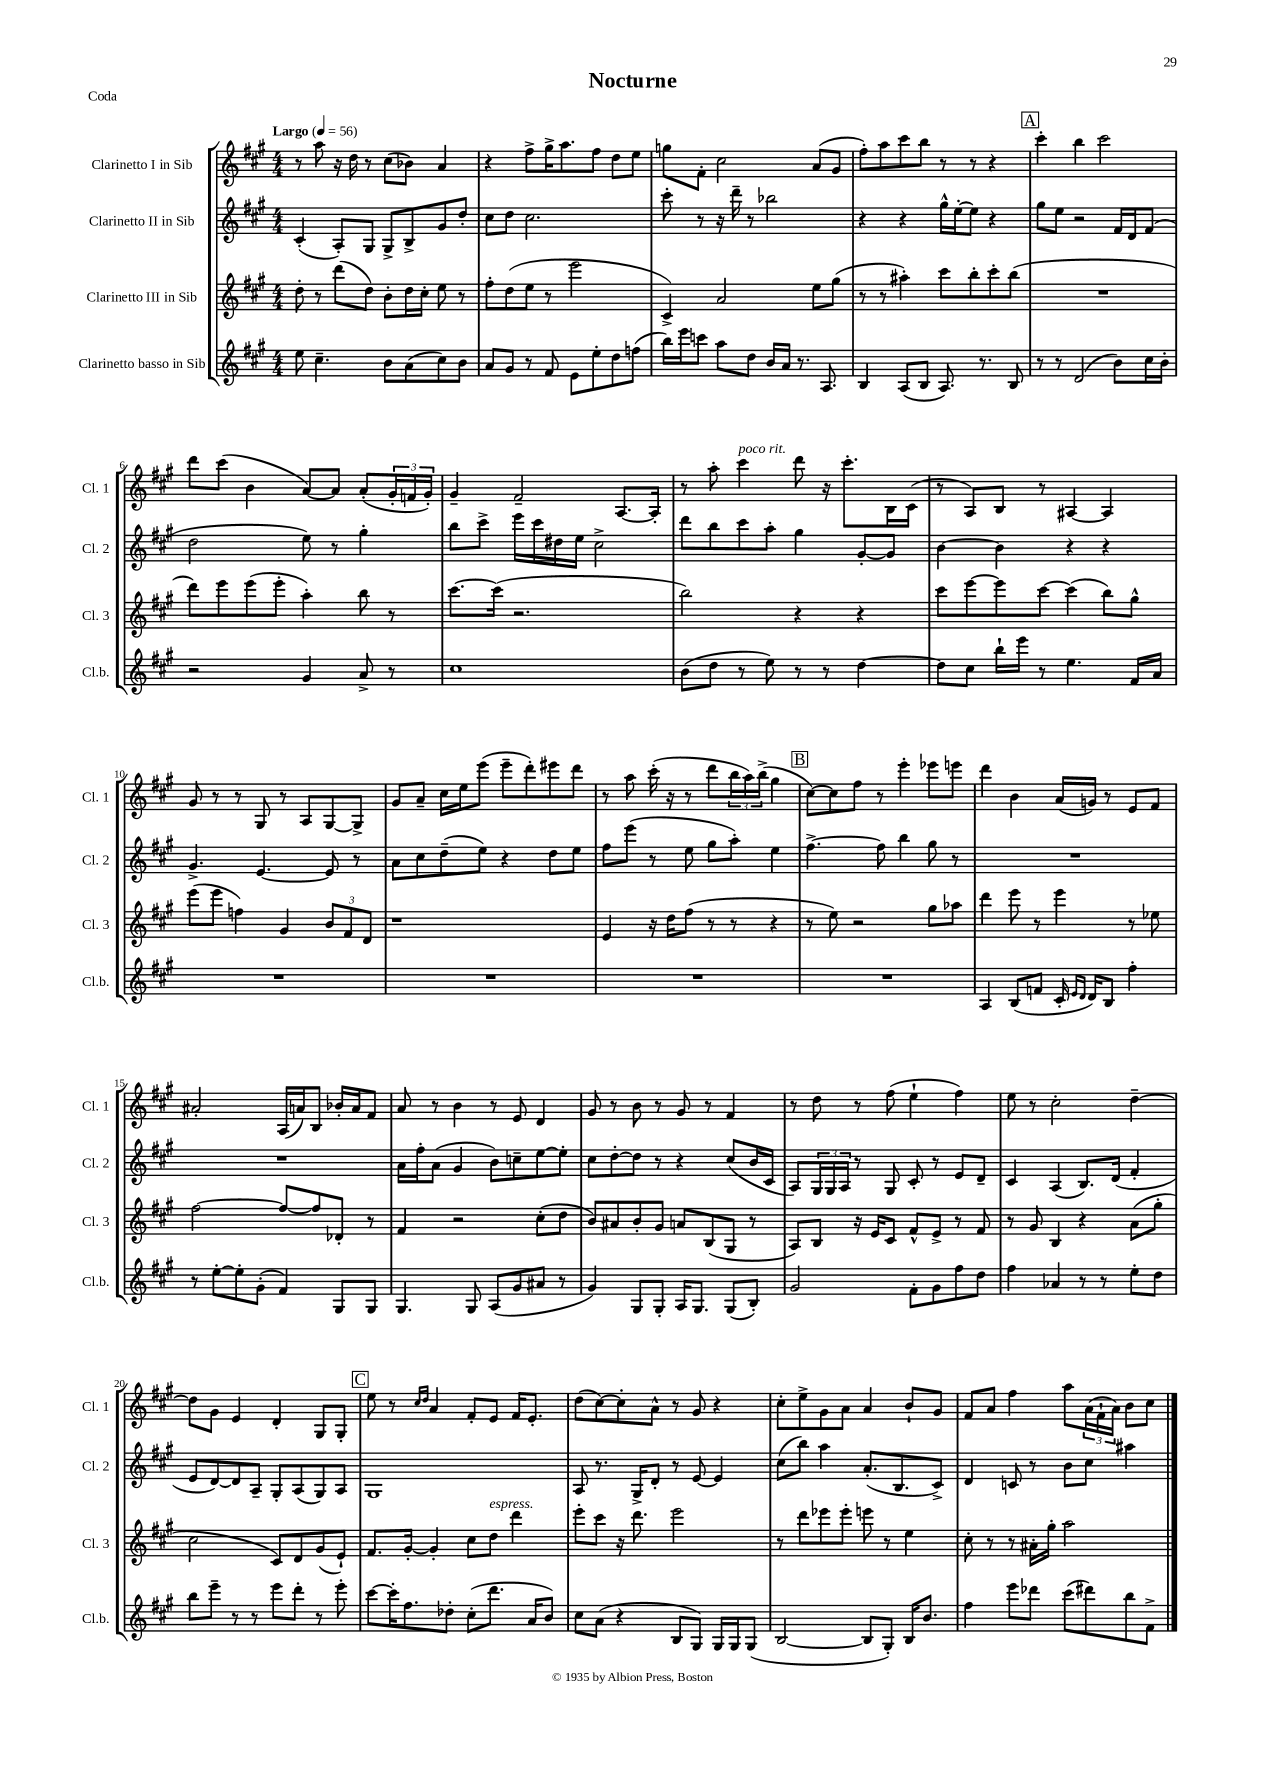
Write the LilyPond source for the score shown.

\header { title = "Nocturne" piece = "Coda" }
<<
\new StaffGroup <<
\new Staff = "s0" \with { instrumentName = "Clarinetto I in Sib" shortInstrumentName = "Cl. 1" } {
    \clef treble \key a \major \numericTimeSignature \time 4/4 \tempo "Largo" 4 = 56
    r8 a''8 r16 d''16 r8 cis''8( bes'8) a'4 |
    r4 fis''8-> gis''16-> a''8. fis''8 d''8 e''8 |
    g''8 fis'8-. cis''2 a'8( gis'8 |
    fis''8-.) a''8 cis'''8 b''8 r8 r8 r4 |
    \mark \markup { \box "A" } cis'''4-. b''4 cis'''2 |
    d'''8 cis'''8( b'4 a'8~) a'8 a'8-.( \tuplet 3/2 { gis'16-. f'16 gis'16-.) } |
    gis'4-- fis'2-- a8.~ a16-. |
    r8 a''8-. cis'''4^\markup { \italic "poco rit." } d'''8 r16 cis'''8.-. b16 cis'16( |
    r8 a8) b8 r8 ais4~ ais4 |
    gis'8 r8 r8 gis8 r8 a8 gis8~ gis8-> |
    gis'8 a'8-- cis''16 e''16 e'''8( e'''8-- d'''8-.) eis'''8 d'''8 |
    r8 a''8 cis'''16-.( r16 r8 d'''8 \tuplet 3/2 { b''16 a''16) b''16->( } gis''4 |
    \mark \markup { \box "B" } cis''8~) cis''8 fis''8 r8 e'''4-. ees'''8 e'''8 |
    d'''4 b'4 a'16( g'16) r8 e'8 fis'8 |
    ais'2-. a16( a'16) b8 bes'16-. a'16 fis'8 |
    a'8 r8 b'4 r8 e'8 d'4 |
    gis'8 r8 b'8 r8 gis'8 r8 fis'4 |
    r8 d''8 r8 fis''8( e''4-! fis''4) |
    e''8 r8 cis''2-. d''4~-- |
    d''8 gis'8 e'4 d'4-. gis8 gis8-. |
    \mark \markup { \box "C" } e''8 r8 \grace { cis''16 d''16 } a'4 fis'8-. e'8 fis'16 e'8.-. |
    d''8( cis''8~) cis''8-. a'8-^ r8 gis'8 r4 |
    cis''8-. e''8-> gis'8 a'8 a'4 b'8-! gis'8 |
    fis'8 a'8 fis''4 a''8 \tuplet 3/2 { a'16( fis'16-! a'16) } b'8 cis''8 \bar "|." |
}
\new Staff = "s1" \with { instrumentName = "Clarinetto II in Sib" shortInstrumentName = "Cl. 2" } {
    \clef treble \key a \major \numericTimeSignature \time 4/4
    cis'4-.( a8-.) gis8 gis8-> b8-> gis'8 d''8-. |
    cis''8 d''8 cis''2. |
    cis'''8-. r8 r16 d'''16-- r8 bes''2 |
    r4 r4 gis''16-^ e''16~-. e''8 r4 |
    \mark \markup { \box "A" } gis''8 e''8 r2 fis'16 d'16 fis'8( |
    d''2 e''8) r8 gis''4-. |
    b''8 cis'''8-> e'''16 cis'''16 dis''16 e''16 cis''2-> |
    d'''8 b''8 cis'''8 a''8-. gis''4 gis'8~-. gis'8 |
    b'4~ b'4 r4 r4 |
    gis'4.-> e'4.~ e'8 r8 |
    a'8 cis''8 d''8--( e''8) r4 d''8 e''8 |
    fis''8 e'''8( r8 e''8 gis''8 a''8-.) e''4 |
    \mark \markup { \box "B" } fis''4.~-> fis''8 b''4 gis''8 r8 |
    R1 |
    R1 |
    a'16 fis''16-. a'8( gis'4 b'8) c''8-- e''8~ e''8-. |
    cis''8 d''8~-. d''8 r8 r4 cis''8( b'16 cis'16 |
    a8) \tuplet 3/2 { gis16 gis16 a16 } r8 gis8 cis'8-. r8 e'8 d'8-- |
    cis'4 a4( b8.) d'16( fis'4-. |
    e'8 d'8~) d'8 a8-- gis8-. a8( gis8) a8 |
    \mark \markup { \box "C" } gis1 |
    a8 r8. gis16-> d'8-. r8 e'8~ e'4 |
    cis''8( b''8) a''4 a'8.-.( b8. cis'8->) |
    d'4 c'8 r8 b'8 cis''8 ais''4 \bar "|." |
}
\new Staff = "s2" \with { instrumentName = "Clarinetto III in Sib" shortInstrumentName = "Cl. 3" } {
    \clef treble \key a \major \numericTimeSignature \time 4/4
    d''8-. r8 d'''8( d''8) b'8-. d''16 cis''16-. e''8 r8 |
    fis''8-. d''8( e''8 r8 e'''2 |
    cis'4->) a'2 e''8 gis''8( |
    r8 r8 ais''4-.) cis'''8 b''8-. cis'''8-. b''8( |
    \mark \markup { \box "A" } R1 |
    d'''8) e'''8 e'''8( e'''8-. a''4-.) b''8 r8 |
    cis'''8.~ cis'''16( r2. |
    b''2) r4 r4 |
    cis'''8 e'''8~ e'''8 cis'''8~ cis'''4( b''8) gis''8-^ |
    e'''8( e'''8 f''4) gis'4 \tuplet 3/2 { b'8 fis'8 d'8 } |
    r1 |
    e'4 r16 d''16 fis''8( r8 r8 r4 |
    \mark \markup { \box "B" } r8 e''8) r2 gis''8 aes''8 |
    d'''4 e'''8 r8 e'''4 r8 ees''8 |
    fis''2~ fis''8~ fis''8 des'8-. r8 |
    fis'4 r2 cis''8-.( d''8 |
    b'8) ais'8 b'8-. gis'8 a'8 b8( gis8 r8 |
    a8) b8 r16 e'16 cis'8 fis'8-^ e'8-> r8 fis'8 |
    r8 gis'8 b4 r4 a'8( gis''8-. |
    cis''2 cis'8) d'8 gis'8( e'8-!) |
    \mark \markup { \box "C" } fis'8. gis'16~-. gis'4-. cis''8 d''8^\markup { \italic "espress." } d'''4 |
    e'''8-. cis'''8 r16 d'''8. e'''2 |
    r8 d'''8 ees'''8 ees'''8-. e'''8 r8 e''4 |
    cis''8-. r8 r8 ais'16-. gis''16-. a''2 \bar "|." |
}
\new Staff = "s3" \with { instrumentName = "Clarinetto basso in Sib" shortInstrumentName = "Cl.b." } {
    \clef treble \key a \major \numericTimeSignature \time 4/4
    e''8 cis''4.-- b'8 a'8( cis''8) b'8 |
    a'8 gis'8 r8 fis'8 e'8 e''8-. d''8 f''8( |
    b''16) e'''16 c'''8 a''8 d''8 b'16 a'16 r8. a8. |
    b4 a8( b8 a8.) r8. b8 |
    \mark \markup { \box "A" } r8 r8 d'2( b'8) cis''16 b'16-. |
    r2 gis'4 a'8-> r8 |
    cis''1 |
    b'8( d''8 r8 e''8) r8 r8 d''4~ |
    d''8 cis''8 b''16-! e'''16 r8 e''4. fis'16 a'16 |
    R1 |
    R1 |
    R1 |
    \mark \markup { \box "B" } R1 |
    a4 b8( f'8 cis'16-. \grace { e'16 d'16 } d'16) b8 fis''4-. |
    r8 e''8~-. e''8-. gis'8-.( fis'4) gis8 gis8 |
    gis4. gis8 a8( gis'8 ais'8 r8 |
    gis'4) gis8 gis8-. a16 gis8. gis8( b8-.) |
    gis'2 fis'8-. gis'8 fis''8 d''8 |
    fis''4 aes'4 r8 r8 e''8-. d''8 |
    b''8 e'''8-- r8 r8 e'''8 d'''8-. r8 e'''8-. |
    \mark \markup { \box "C" } cis'''8~ cis'''16-. fis''8. des''8-. cis''8-.( d'''8. a'16 b'8) |
    cis''8 a'8( r4 b8 gis8) gis16 gis16 gis8( |
    b2~ b8 gis8-.) b16 b'8. |
    fis''4 e'''8 des'''8 cis'''8( dis'''8) b''8 fis'8-> \bar "|." |
}
>>
>>
